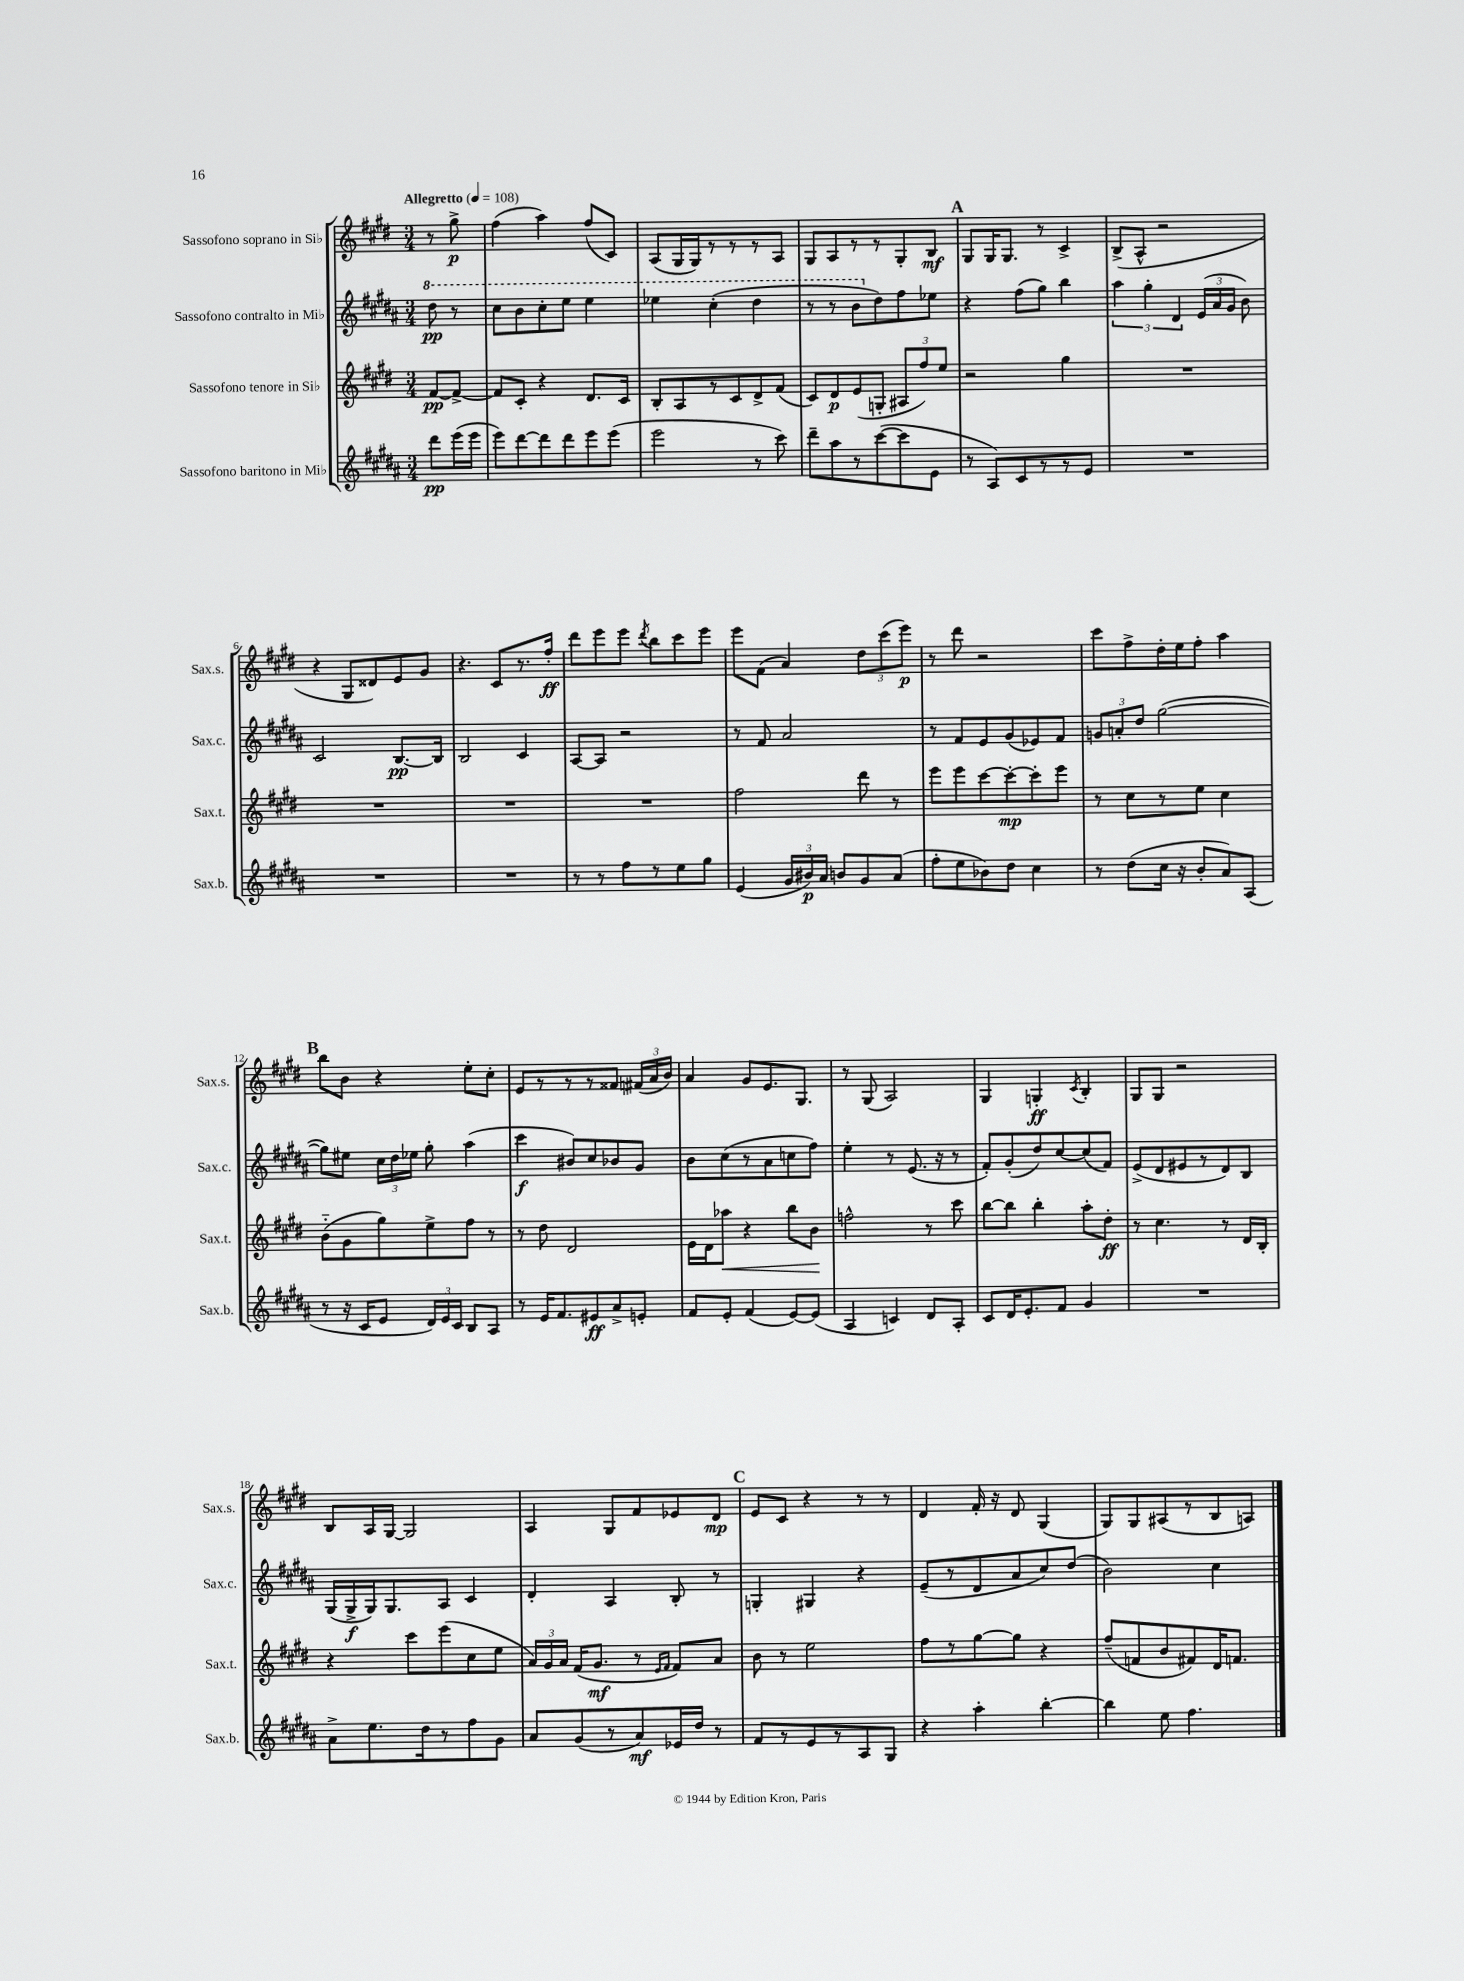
<<
\new StaffGroup <<
\new Staff = "s0" \with { instrumentName = "Sassofono soprano in Sib" shortInstrumentName = "Sax.s." } {
    \clef treble \key e \major \numericTimeSignature \time 3/4 \partial 4 \tempo "Allegretto" 4 = 108
    \autoBeamOff r8 gis''8->\p |
    fis''4( a''4) fis''8[( cis'8]) |
    a8[( gis16 gis16) r8 r8 r8 a8] |
    gis8[ a8 r8 r8 gis8-. b8]\mf |
    \mark \markup { \bold "A" } gis8[ gis16 gis8.] r8 cis'4-> |
    b8[->( a8]-^ r2 |
    r4 gis8[ disis'8) e'8 gis'8] |
    r4. cis'8[ r8. fis''16]-.\ff |
    dis'''8[ e'''8 e'''8] \acciaccatura { dis'''8 } b''8[ cis'''8 e'''8] |
    e'''8[ fis'8]( a'4) \tuplet 3/2 { dis''8[ cis'''8( e'''8]\p) } |
    r8 dis'''8 r2 |
    cis'''8[ fis''8-> dis''16-. e''16 fis''8]-. a''4 |
    \mark \markup { \bold "B" } b''8[ b'8] r4 e''8[-. cis''8]-. |
    e'8[ r8 r8 r8 fisis'8] \tuplet 3/2 { fis'16[( a'16 b'16]) } |
    a'4 gis'8[ e'8. gis8.] |
    r8 gis8( a2) |
    gis4 g4-.\ff \acciaccatura { cis'8 } b4-. |
    gis8[ gis8] r2 |
    b8[ a16 gis16]~ gis2 |
    a4 gis8[ fis'8 ees'8 dis'8]\mp |
    \mark \markup { \bold "C" } e'8[ cis'8] r4 r8 r8 |
    dis'4 fis'16-. r16 dis'8 gis4( |
    gis8[) gis8 ais8( r8 b8 a8]) \bar "|." |
}
\new Staff = "s1" \with { instrumentName = "Sassofono contralto in Mib" shortInstrumentName = "Sax.c." } {
    \clef treble \key b \major \numericTimeSignature \time 3/4 \partial 4
    \autoBeamOff \ottava #1 dis'''8\pp r8 |
    cis'''8[ b''8 cis'''8-. e'''8] e'''4 |
    ees'''4 cis'''4-.( dis'''4 |
    r8 r8 b''8[ \ottava #0 dis''8) fis''8 ees''8] |
    \mark \markup { \bold "A" } r4 fis''8[( gis''8]) b''4 |
    \tuplet 3/2 { ais''4 gis''4-. dis'4 } \tuplet 3/2 { e'16[( ais'16 gis'16] } b'8) |
    cis'2 b8.[~\pp b16] |
    b2 cis'4 |
    ais8[~ ais8] r2 |
    r8 fis'8 ais'2 |
    r8 fis'8[ e'8 gis'8( ees'8) fis'8] |
    \tuplet 3/2 { g'8[ a'8-. dis''8] } gis''2~( |
    \mark \markup { \bold "B" } gis''8[) eis''8] \tuplet 3/2 { cis''16[ dis''16 ees''16] } gis''8-. ais''4( |
    cis'''4\f bis'8[) cis''8 bes'8 gis'8] |
    b'8[ cis''8( r8 ais'8 c''8 fis''8]) |
    e''4-. r8 e'8.( r16 r8 |
    fis'8[-.) gis'8-.( dis''8) cis''8~ cis''8( fis'8]) |
    e'8[->( dis'8 eis'8 r8 dis'8) b8] |
    gis16[( gis16->\f gis16) gis8. ais8] cis'4 |
    dis'4-. ais4 b8-. r8 |
    \mark \markup { \bold "C" } g4-. gis4 r4 |
    e'8[--( r8 dis'8 ais'8 cis''8) dis''8]( |
    b'2) cis''4 \bar "|." |
}
\new Staff = "s2" \with { instrumentName = "Sassofono tenore in Sib" shortInstrumentName = "Sax.t." } {
    \clef treble \key e \major \numericTimeSignature \time 3/4 \partial 4
    \autoBeamOff fis'8[~\pp fis'8]~-> |
    fis'8[ cis'8]-. r4 dis'8.[ cis'16] |
    b8[-. a8 r8 cis'8 dis'8-> fis'8]( |
    cis'8[) dis'8\p e'8( g8]-. \tuplet 3/2 { ais8[ fis''8) e''8] } |
    \mark \markup { \bold "A" } r2 gis''4 |
    R2. |
    R2. |
    R2. |
    R2. |
    fis''2 dis'''8 r8 |
    e'''8[ e'''8 cis'''8~ cis'''8~-.\mp cis'''8-. e'''8] |
    r8 cis''8[ r8 e''8] cis''4 |
    \mark \markup { \bold "B" } b'8[-_( gis'8 gis''8) e''8-> fis''8] r8 |
    r8 dis''8 dis'2 |
    e'16[ dis'16 aes''8]\< r4 b''8[ b'8]\! |
    f''2-^ r8 cis'''8 |
    b''8[~ b''8] b''4-. a''8[-. dis''8]-.\ff |
    r8 cis''4. r8 dis'16[ b16]-. |
    r4 cis'''8[ e'''8( cis''8 e''8] |
    \tuplet 3/2 { a'16[) gis'16 a'16] } fis'16[( gis'8.]\mf r8 \grace { e'16[ fis'16] } fis'8[) a'8] |
    \mark \markup { \bold "C" } b'8 r8 e''2 |
    fis''8[ r8 gis''8~ gis''8] r4 |
    fis''8[--( f'8 b'8 fis'8) dis'16 f'8.] \bar "|." |
}
\new Staff = "s3" \with { instrumentName = "Sassofono baritono in Mib" shortInstrumentName = "Sax.b." } {
    \clef treble \key b \major \numericTimeSignature \time 3/4 \partial 4
    \autoBeamOff dis'''8[\pp e'''16( e'''16] |
    e'''8[) dis'''8~ dis'''8 dis'''8 e'''8 e'''8]( |
    e'''2 r8 cis'''8) |
    dis'''8[-- ais''8 r8 cis'''8~( cis'''8 e'8] |
    \mark \markup { \bold "A" } r8 ais8[) cis'8 r8 r8 e'8] |
    R2. |
    R2. |
    R2. |
    r8 r8 fis''8[ r8 e''8 gis''8] |
    e'4( \tuplet 3/2 { gis'16[ bis'16\p) ais'16] } b'8[ gis'8 ais'8]( |
    fis''8[-. e''8 bes'8) dis''8] cis''4 |
    r8 dis''8[( cis''16] r16 b'8[-. ais'8) ais8]( |
    \mark \markup { \bold "B" } r8 r16 cis'16[ e'8] \tuplet 3/2 { dis'16[) e'16 cis'16] } b8[ ais8] |
    r8 e'16[ fis'8. eis'8\ff ais'8-> e'8]-. |
    fis'8[ e'8]-. fis'4( e'8[~) e'8]( |
    ais4 c'4) dis'8[ ais8]-. |
    cis'8[ dis'16 e'8.-. fis'8] gis'4 |
    R2. |
    ais'8[-> e''8. dis''16 r8 fis''8 gis'8] |
    ais'8[ gis'8( r8 ais'8\mf) ees'16 dis''16] r8 |
    \mark \markup { \bold "C" } fis'8[ r8 e'8 r8 ais8 gis8] |
    r4 ais''4-. b''4~-. |
    b''4 e''8 fis''4. \bar "|." |
}
>>
>>
